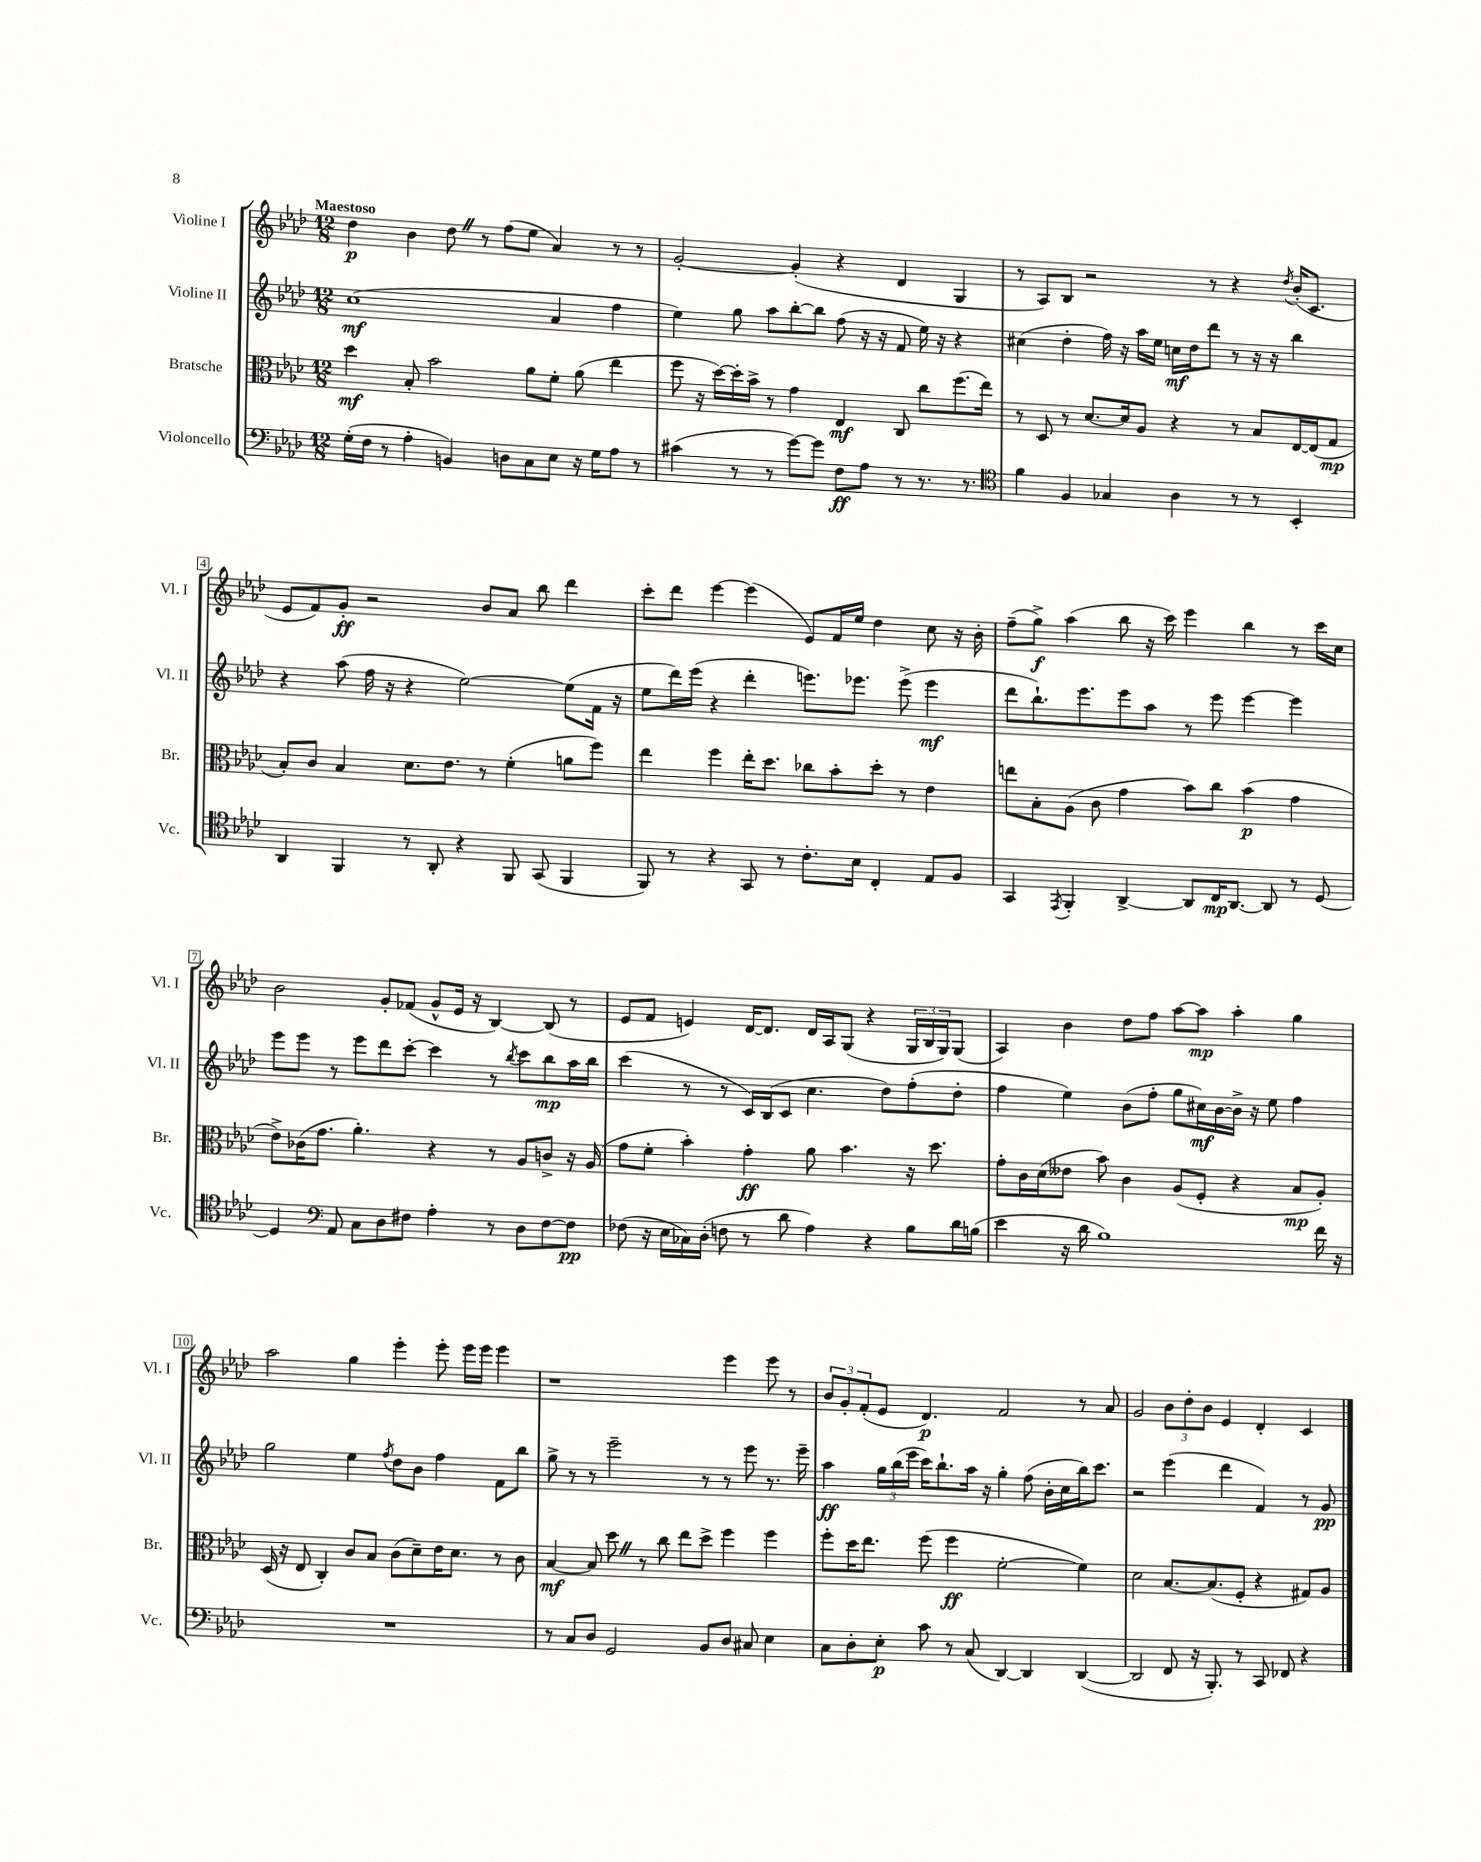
<<
\new StaffGroup <<
\new Staff = "s0" \with { instrumentName = "Violine I" shortInstrumentName = "Vl. I" } {
    \clef treble \key aes \major \numericTimeSignature \time 12/8 \tempo "Maestoso"
    des''4\p bes'4 des''8 \once \override BreathingSign.text = \markup { \musicglyph "scripts.caesura.straight" } \breathe r8 f''8( ees''8 aes'4) r8 r8 |
    g'2~-. g'4-.( r4 des'4 g4 |
    r8 aes8) bes8 r2 r8 r4 \acciaccatura { des''8 } bes'16-.( c'8. |
    ees'8 f'8) g'8-.\ff r2 bes'8 aes'8 bes''8 des'''4 |
    c'''8-. des'''8 ees'''4~ ees'''4( ees'8) f'16 ees''16 des''4 c''8 r16 bes'16-. |
    f''8--( g''8->\f) aes''4( bes''8 r16 c'''16) ees'''4 bes''4 r8 c'''16 c''16 |
    bes'2 g'8-. fes'8( g'8-^ ees'16 r16 bes4~) bes8( r8 |
    ees'8 f'8 e'4) des'16~ des'8. des'16 aes16 g8( r4 \tuplet 3/2 { g16 bes16 g16) } g8( |
    aes4) bes'4 des''8 f''8 aes''8~ aes''8\mp aes''4-. g''4 |
    aes''2 g''4 ees'''4-. ees'''8-. ees'''16 ees'''16 ees'''4 |
    r1 ees'''4 ees'''8 r8 |
    \tuplet 3/2 { bes'8 g'8-. f'8-.( } ees'8 des'4.\p) f'2 r8 aes'8 |
    g'2 \tuplet 3/2 { bes'8 des''8-. bes'8 } ees'4 des'4-. c'4 \bar "|." |
}
\new Staff = "s1" \with { instrumentName = "Violine II" shortInstrumentName = "Vl. II" } {
    \clef treble \key aes \major \numericTimeSignature \time 12/8
    c''1\mf( aes'4 f''4 |
    ees''4) g''8 aes''8 bes''8~-. bes''8 f''8( r16 r16 f'8 ees''16) r16 r4 |
    cis''4( des''4-. f''16) r16 aes''16 ees''16 c''16\mf des''16 des'''8 r8 r16 r16 bes''4 |
    r4 aes''8( f''16 r16 r4 ees''2~) ees''8( f'16 r16 |
    ees''8 des'''16) ees'''16( r4 des'''4-. e'''8.) ees'''8. ees'''8->( ees'''4\mf |
    des'''8 bes''8.-!) ees'''8. ees'''8 aes''8 r8 ees'''8 ees'''4~ ees'''4 |
    ees'''8 ees'''8 r8 ees'''8 des'''8 c'''8~-. c'''4 r8 \acciaccatura { bes''8 } c'''8 bes''8\mp aes''16 bes''16 |
    c'''4( r8 r8 c'16) bes16( c'8 c''4. des''8) f''8-.( des''8-. |
    f''4 ees''4) bes'8( f''8-. g''8 cis''16\mf) bes'16~ bes'16-> r16 ees''8 f''4 |
    g''2 ees''4 \acciaccatura { f''8 } des''8 bes'8 f''4 f'8 bes''8 |
    g''8-> r8 r8 ees'''2-- r8 r8 ees'''8 r8. ees'''16-- |
    aes''4\ff \tuplet 3/2 { g''16 bes''16( ees'''16 } c'''16) bes''8.-! aes''16 r16 g''4-. f''8( bes'16-. c''16 bes''16) c'''8. |
    r2 ees'''4( des'''4 f'4) r8 g'8\pp \bar "|." |
}
\new Staff = "s2" \with { instrumentName = "Bratsche" shortInstrumentName = "Br." } {
    \clef alto \key aes \major \numericTimeSignature \time 12/8
    des''4\mf bes8-. bes'2 aes'8 f'8-. aes'8( ees''4 |
    f''8 r16 des''16~) des''16-. bes'16-> r8 g'4 ees4\mf c8 c''8 f''8.( ees''16) |
    r8 des8 r8 des'8.~ des'16 aes8 r4 r8 bes8 ees16~ ees16( g8\mp |
    bes8-.) c'8 bes4 des'8. ees'8. r8 f'4-.( a'8 f''8) |
    ees''4 f''4 ees''16-. des''8. ces''8 bes'8-. des''8-. r8 ees'4 |
    e''8 bes8-. aes8( c'8 g'4 bes'8) c''8 bes'4\p( g'4 |
    ees'8->) ces'16( g'8. aes'4.-.) r4 r8 aes8 c'8-> r16 aes16( |
    g'8 f'8-. bes'4-.) g'4-.\ff aes'8 bes'4. r16 des''8. |
    g'8-. c'16 des'16( eeses'8 bes'8) c'4 aes8( f8-. r4 bes8\mp aes8-.) |
    des16( r16 ees8 c4-.) c'8 bes8 c'8( des'8--) ees'16 des'8. r8 c'8 |
    bes4~\mf bes8 des''8 \once \override BreathingSign.text = \markup { \musicglyph "scripts.caesura.straight" } \breathe r8 c''8 ees''8 des''8-> f''4 f''4 |
    f''8-. des''16 ees''8. f''8( f''4\ff f'2~-. f'4) |
    des'2 bes8.~ bes8.( f8-. r4 gis8) aes8 \bar "|." |
}
\new Staff = "s3" \with { instrumentName = "Violoncello" shortInstrumentName = "Vc." } {
    \clef bass \key aes \major \numericTimeSignature \time 12/8
    g16-.( f16 r8 aes4-. b,4) d8 c8 ees8 r16 g16 aes8 r8 |
    cis'4( r8 r8 g'8~) g'8 f8\ff aes8 r8 r8. r8. |
    \clef tenor f'4 f4 ges4 aes4 r8 r8 bes,4-. |
    aes,4 f,4 r8 aes,8-. r4 f,8 g,8( f,4 |
    f,8) r8 r4 g,8 r8 c'8.-. bes16 c4-. ees8 f8 |
    g,4 \acciaccatura { ees,8 } f,4-. aes,4~-> aes,8 c16\mp aes,8.~ aes,8 r8 des8~ |
    des4 \clef bass aes,8 c8 des8 fis8 aes4-. r8 des8 fis8~ fis8\pp |
    fes8( r16 ees16 ces16) des16-.( f8 r8 des'8 aes4) r4 bes8 des'16 b16( |
    ees'4 r16 des'16 bes1) f'16 r16 |
    R1. |
    r8 c8 des8 g,2 bes,8 des8 cis8 ees4 |
    c8 des8-. ees8-.\p c'8 r8 c8( des,4~) des,4 des,4~( |
    des,2 f,8 r16 bes,,8.-.) r8 c,8 fes,8 r4 \bar "|." |
}
>>
>>
\layout { \context { \Score \override BarNumber.stencil = #(make-stencil-boxer 0.1 0.3 ly:text-interface::print) } }
